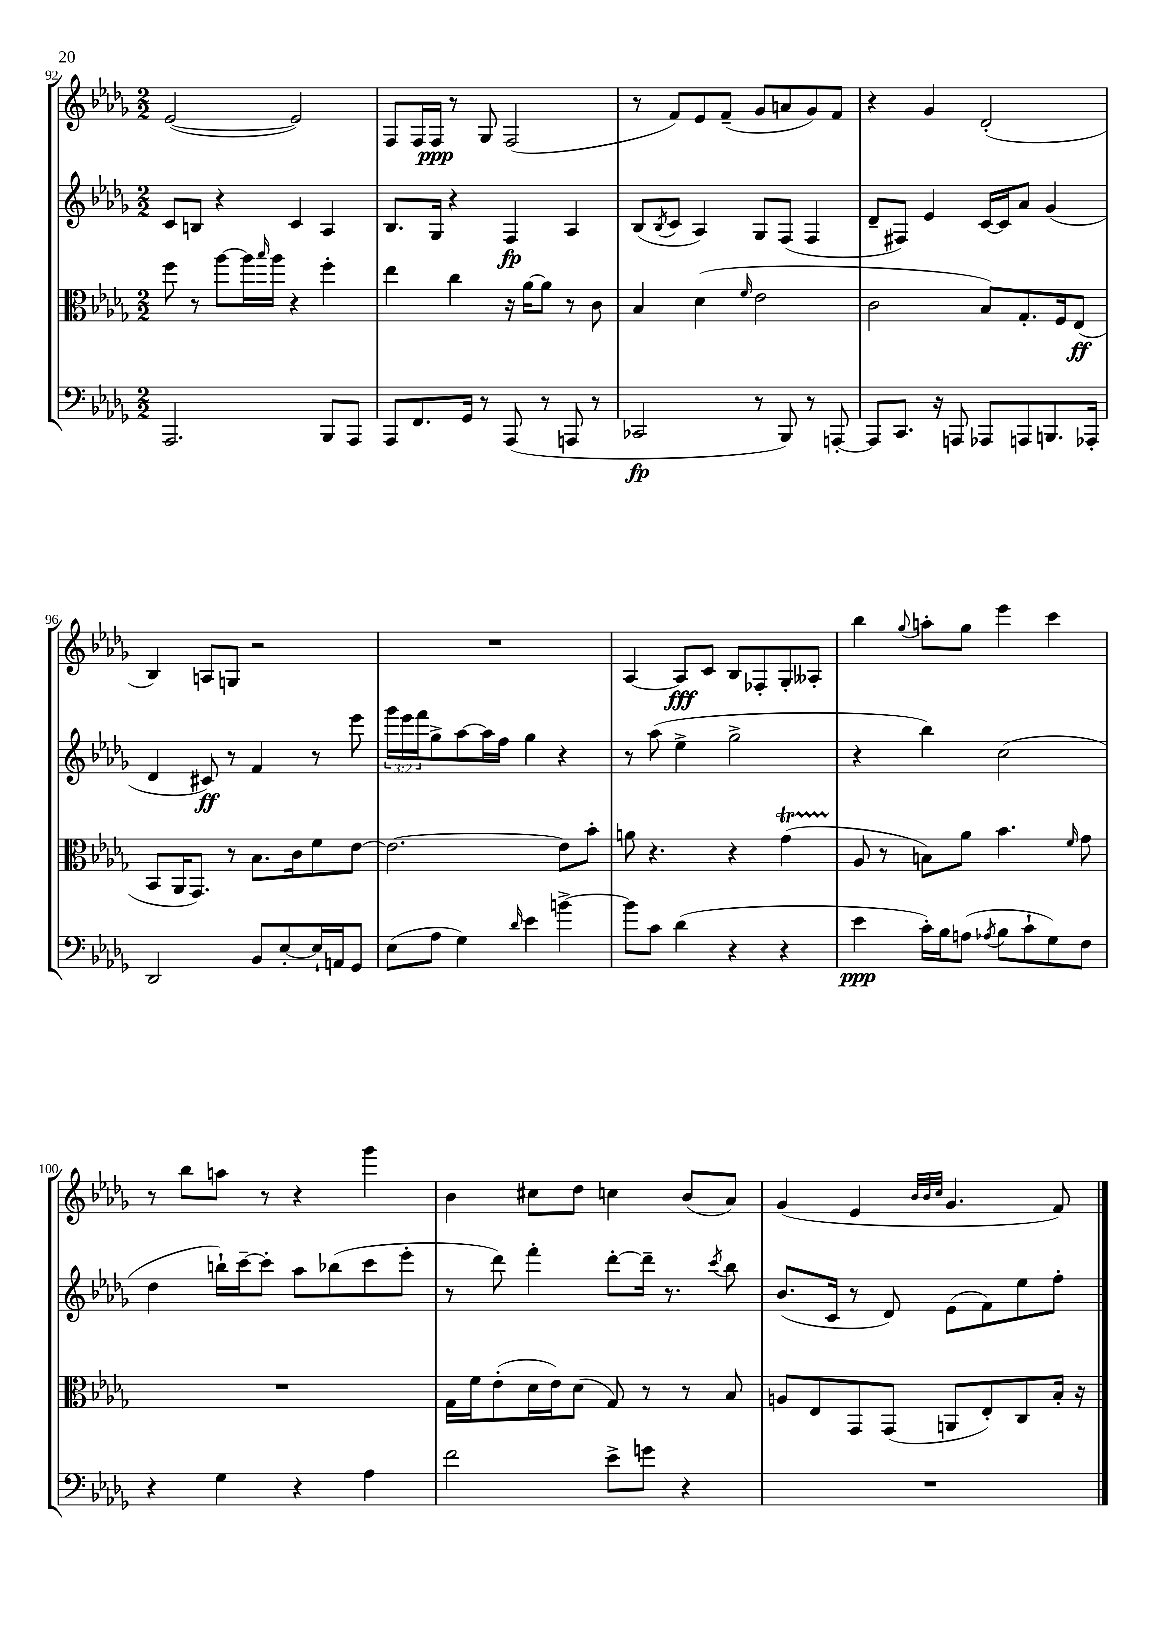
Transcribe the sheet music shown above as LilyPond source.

<<
\new StaffGroup <<
\new Staff = "s0" {
    \clef treble \key des \major \numericTimeSignature \time 2/2
    ees'2~( ees'2) |
    f8 f16 f16\ppp r8 ges8 f2( |
    r8 f'8) ees'8 f'8--( ges'8 a'8 ges'8) f'8 |
    r4 ges'4 des'2-.( |
    bes4) a8 g8 r2 |
    R1 |
    aes4~ aes8\fff c'8 bes8 fes8-. ges8-. aeses8-. |
    bes''4 \appoggiatura { ges''8 } a''8-. ges''8 ees'''4 c'''4 |
    r8 bes''8 a''8 r8 r4 ges'''4 |
    bes'4 cis''8 des''8 c''4 bes'8( aes'8) |
    ges'4( ees'4 \grace { bes'32 bes'32 c''32 } ges'4. f'8) \bar "|." |
}
\new Staff = "s1" {
    \clef treble \key des \major \numericTimeSignature \time 2/2 \override Staff.TupletNumber.text = #tuplet-number::calc-fraction-text
    c'8 b8 r4 c'4 aes4 |
    bes8. ges16 r4 f4\fp aes4 |
    bes8( \acciaccatura { bes8 } c'8 aes4) ges8 f8( f4 |
    des'8-- fis8) ees'4 c'16~ c'16 aes'8 ges'4( |
    des'4 cis'8\ff) r8 f'4 r8 ees'''8 |
    \tuplet 3/2 { ges'''16 ees'''16 f'''16 } ges''8-> aes''8~ aes''16 f''16 ges''4 r4 |
    r8 aes''8( ees''4-> ges''2-> |
    r4 bes''4) c''2( |
    des''4 b''16-!) c'''16~-- c'''8-. aes''8 bes''8( c'''8 ees'''8-. |
    r8 des'''8) f'''4-. des'''8~-. des'''16-- r8. \acciaccatura { c'''8 } bes''8 |
    bes'8.( c'16 r8 des'8) ees'8( f'8) ees''8 f''8-. \bar "|." |
}
\new Staff = "s2" {
    \clef alto \key des \major \numericTimeSignature \time 2/2
    f''8 r8 aes''8~ aes''16 \grace { bes''16 } aes''16 r4 f''4-. |
    ees''4 c''4 r16 aes'16~ aes'8 r8 c'8 |
    bes4 des'4( \grace { f'16 } ees'2 |
    c'2 bes8) ges8.-. f16 ees8\ff( |
    bes,8 aes,16 ges,8.) r8 bes8. c'16 f'8 ees'8~ |
    ees'2.~ ees'8 bes'8-. |
    a'8 r4. r4 ges'4\startTrillSpan( |
    aes8\stopTrillSpan r8 b8) aes'8 bes'4. \grace { f'16 } ges'8 |
    R1 |
    ges16 f'16 ees'8-.( des'16 ees'16) des'8( ges8) r8 r8 bes8 |
    a8 ees8 ges,8 ges,8( a,8 ees8-.) c8 bes16-. r16 \bar "|." |
}
\new Staff = "s3" {
    \clef bass \key des \major \numericTimeSignature \time 2/2
    aes,,2. bes,,8 aes,,8 |
    aes,,8 f,8. ges,16 r8 aes,,8( r8 a,,8 r8 |
    ces,2\fp r8 bes,,8) r8 a,,8~-. |
    a,,8 c,8. r16 a,,8 aes,,8 a,,8 b,,8. aes,,16-. |
    des,2 bes,8 ees8~-. ees16-! a,16 ges,8 |
    ees8( aes8 ges4) \grace { des'16 } ees'4 b'4~-> |
    b'8 c'8 des'4( r4 r4 |
    ees'4\ppp c'16-.) bes16 a8( \acciaccatura { aes8 } bes8 c'8-! ges8) f8 |
    r4 ges4 r4 aes4 |
    f'2 ees'8-> g'8 r4 |
    R1 \bar "|." |
}
>>
>>
\layout { \context { \Score currentBarNumber = #92 } }
